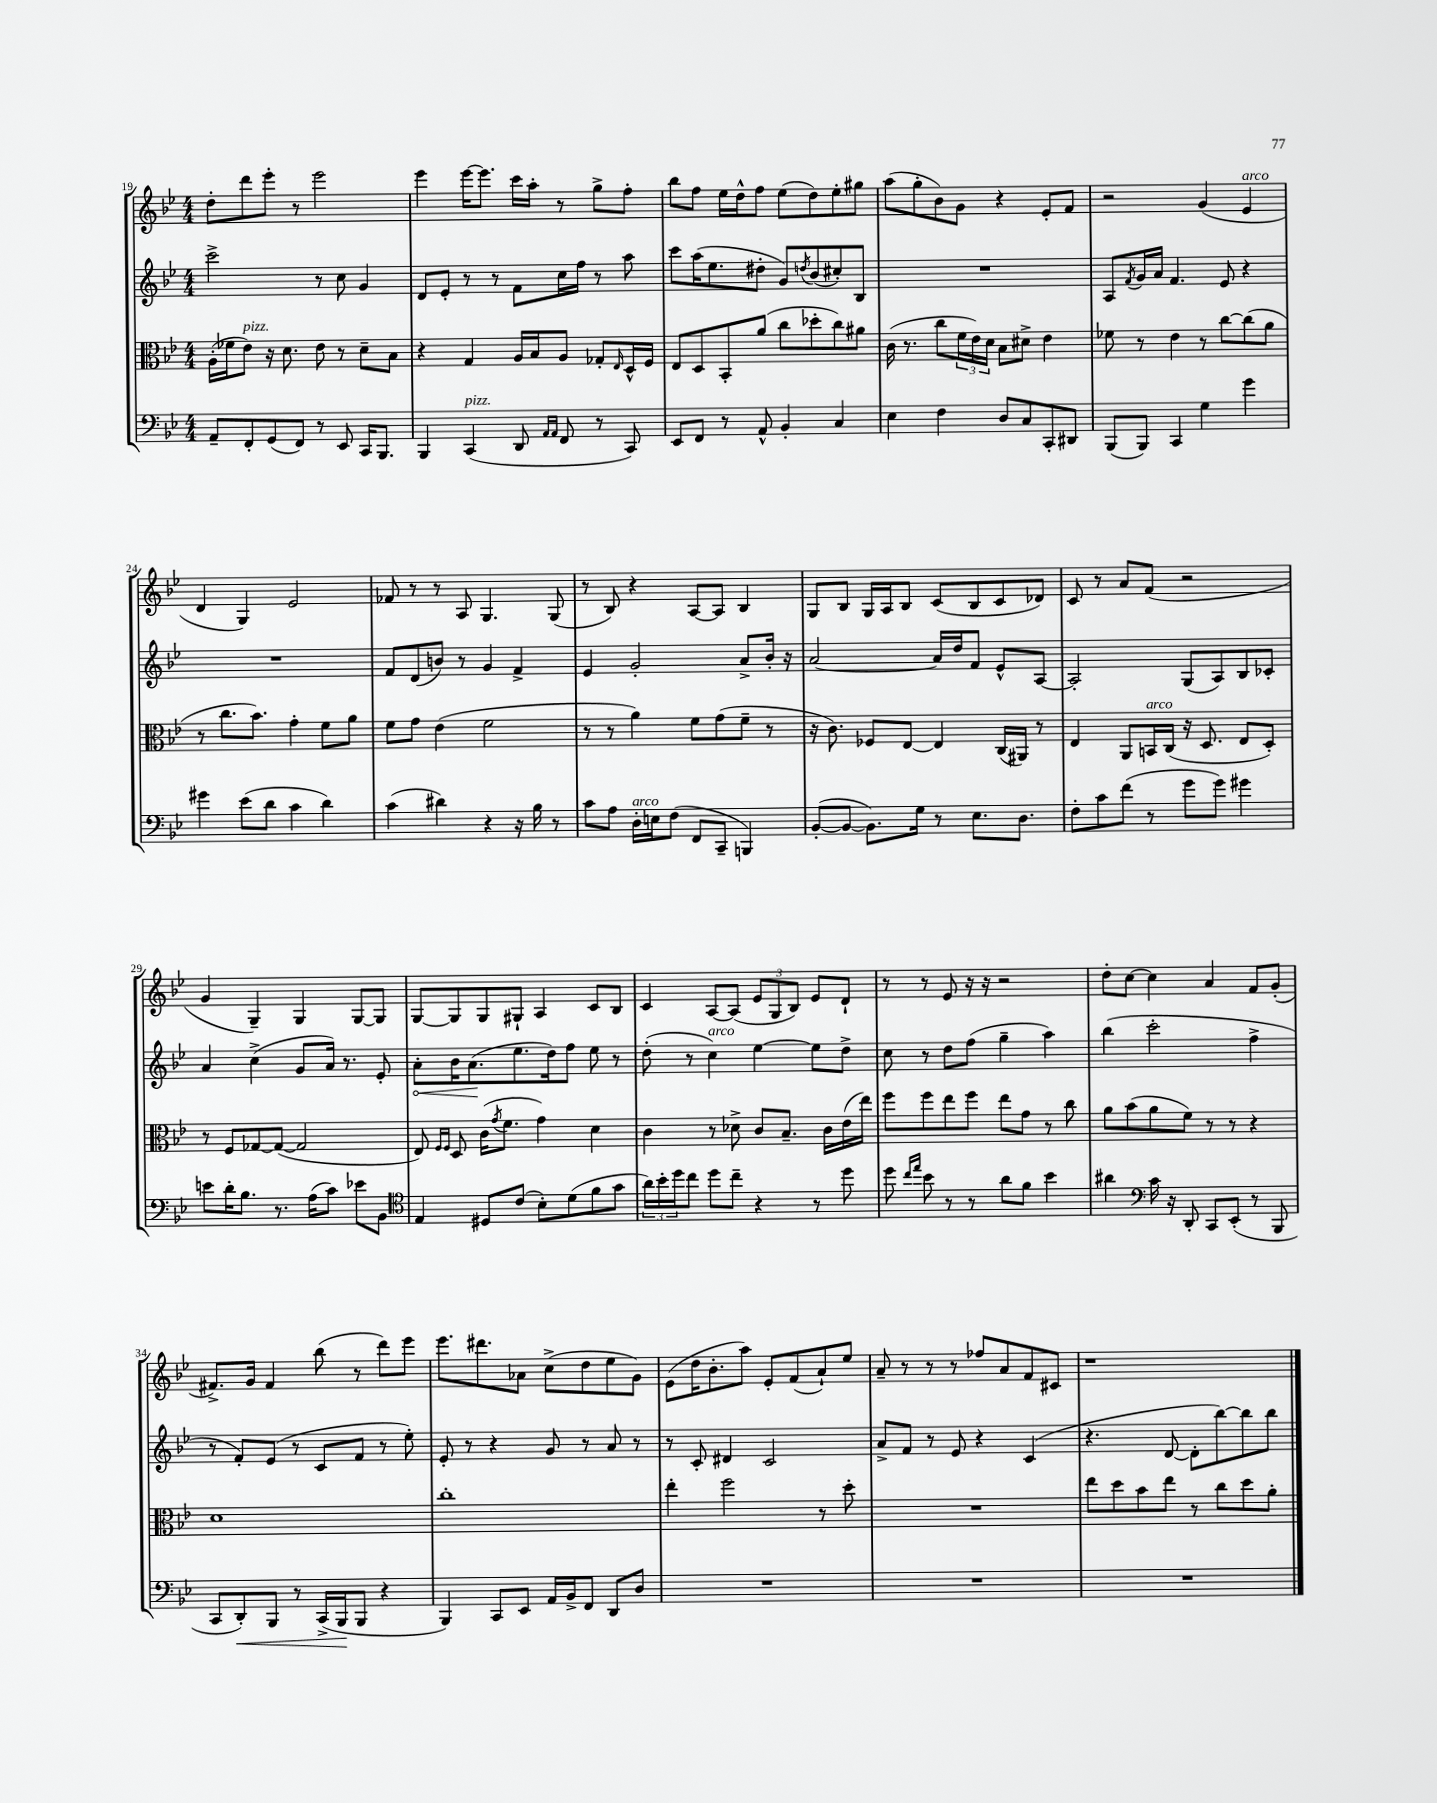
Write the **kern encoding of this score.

**kern	**kern	**kern	**kern
*staff4	*staff3	*staff2	*staff1
*clefF4	*clefC3	*clefG2	*clefG2
*k[b-e-]	*k[b-e-]	*k[b-e-]	*k[b-e-]
*M4/4	*M4/4	*M4/4	*M4/4
8AA~	(16A'	2ccc^	8dd'
.	16f-	.	.
8FF'	8e-)	.	8ddd
(8GG	16r	.	8eee-'
.	8.d	.	.
8FF)	.	.	8r
8r	8e-	8r	2eee-
8EE-	8r	8cc	.
16CC	8d~	4g	.
8.BBB-	.	.	.
.	8B-	.	.
=	=	=	=
4BBB-	4r	8d	4eee-
.	.	8e-'	.
(4CC	4G	8r	[16eee-
.	.	.	8.eee-]
.	.	8r	.
8DD	16A	8f	16ccc
.	16B-	.	16aa'
16qqAA	.	.	.
16qqAA	.	.	.
8FF	8A	16cc	8r
.	.	16ff	.
8r	8G-'	8r	8gg^
.	16qqE-	.	.
8CC)	16D^^	8aa	8ff'
.	16F	.	.
=	=	=	=
8EE-	8E-	8ccc	8bb-
8FF	8D	(16aa	8ff
.	.	8.ee-	.
8r	8BB-'	.	16ee-
.	.	.	16dd^^
8AA^^	(8a	8dd#'	8ff
4BB-'	8cc	8g)	(8ee-
.	.	8qdd	.
.	8dd-'	(8b-	8dd)
4C	8cc)	8cc#')	8ee-'
.	8a#	8B-	8gg#
=	=	=	=
4E-	(16c	1r	(8aa
.	8.r	.	.
.	.	.	8gg'
4F	8cc	.	8b-)
.	24f	.	8g
.	24e-)	.	.
.	24d	.	.
8D	8B-	.	4r
8C	8d#^	.	.
8CC'	4e-	.	8e-'
8DD#	.	.	8f
=	=	=	=
(8BBB-	8f-	8A	2r
.	.	8qf	.
8BBB-)	8r	16g	.
.	.	16a	.
4CC	4e-	4.f	.
4G	8r	.	(4g
.	[8cc	8e-	.
4g	(8cc]	4r	4e-
.	8a	.	.
=	=	=	=
4g#	8r	1r	4d
.	8.cc	.	.
(8e-	.	.	4G)
.	8.b-)	.	.
8d	.	.	.
4c	4g'	.	2e-
4d)	8f	.	.
.	8a	.	.
=	=	=	=
(4c	8f	8f	8f-
.	8g	(8d	8r
4d#)	(4e-	8b)	8r
.	.	8r	8A
4r	2f	4g	4.G
16r	.	4f^	.
16B-	.	.	.
8r	.	.	(8G
=	=	=	=
8c	8r	4e-	8r
8A	8r	.	8B-)
16D'	4a)	2g'	4r
16E	.	.	.
(8F	.	.	.
8FF	8f	.	[8A
8CC~	(8g	.	8A]
4BBB)	8f~	8a^	4B-
.	8r	16b-'	.
.	.	16r	.
=	=	=	=
([8BB-'	16r	[2a	8G
.	8.c)	.	.
8BB-_	.	.	8B-
8.BB-])	8F-	.	16G
.	.	.	16A
.	[8E-	.	8B-
16G	.	.	.
8r	4E-]	16a]	(8c
.	.	16dd	.
8.E-	.	8f	8B-
.	(16C	8e-^^	8c
8.D	16AA#)	.	.
.	8r	[8A	8d-)
=	=	=	=
8F'	4E-	2A']	8c
8c	.	.	8r
(8f	8AA	.	8a
8r	16BB	.	(8f
.	(16C	.	.
8g	16r	(8G	2r
.	8.D	.	.
8g)	.	8A)	.
4g#	8E-	8B-	.
.	8D')	8c-'	.
=	=	=	=
8e	8r	4a	4g
16d'	8F	.	.
8.B-	.	.	.
.	[8G-	(4cc^	4G~)
8.r	(8G-_	.	.
.	2G-]	8g	4G
(16A	.	.	.
8c)	.	16a)	.
.	.	8.r	.
8e-	.	.	[8G
8BB-	.	8e-'	8G]
=	=	=	=
*clefC4	*	*	*
4E-	8E-)	8a'	[8G
.	16qqF	.	.
.	16qqF	.	.
.	8D	16b-	8G]
.	.	(8.a	.
8D#	(16c	.	8G
.	8qg	.	.
.	8.f	.	.
(8c	.	8.ee-	8G#`
8B-')	4g)	.	4A
.	.	16dd)	.
(8d	.	8ff	.
8f	4d	8ee-	8c
8g	.	8r	8B-
=	=	=	=
24a)	4c	(8dd'	4c
24b-'	.	.	.
24dd	.	.	.
8cc	.	8r	.
8dd	8r	4cc)	[8A
8cc~	8d-^	.	(8A]
4r	8c	[4ee-	12e-
.	.	.	12G
.	8.B-~	.	.
.	.	.	12B-)
8r	.	8ee-]	8e-
.	16c	.	.
8dd	(16e-	8dd^	8d`
.	16ee-)	.	.
=	=	=	=
8dd	8ff	8cc	8r
16qqcc	.	.	.
16qqee-	.	.	.
8b-	8ff	8r	8r
8r	8ee-	8dd	8e-
8r	8ff	(8ff	16r
.	.	.	16r
8a	8ee-	4gg~	2r
8f	8g	.	.
4b-	8r	4aa)	.
.	8cc	.	.
=	=	=	=
4a#	8a	(4bb-	8dd'
.	(8b-	.	[8cc
*clefF4	*	*	*
16c	8a	2ccc'	4cc]
16r	.	.	.
8DD'	8f)	.	.
8CC	8r	.	4a
(8EE-'	8r	.	.
8r	4r	4ff^	8f
8BBB-	.	.	(8g'
=	=	=	=
8CC	1d	8r	8.f#^)
8DD')	.	8f')	.
.	.	.	16g
8BBB-	.	(8e-	4f#
8r	.	8r	.
(16CC^	.	8c	(8bb-
16BBB-	.	.	.
8BBB-	.	8f	8r
4r	.	8r	8ddd)
.	.	8ee-')	8eee-
=	=	=	=
4BBB-)	1cc'	8e-'	8.eee-
.	.	8r	.
.	.	.	8.ddd#
8CC	.	4r	.
8EE-	.	.	8a-
16AA	.	8g	(8cc^
16BB-^	.	.	.
8FF	.	8r	8dd
8DD	.	8a	8ee-
8D	.	8r	8g)
=	=	=	=
1r	4ee-'	8r	(8e-
.	.	8c'	16dd
.	.	.	8.b-'
.	2ff	4d#	.
.	.	.	8aa)
.	.	2c	8e-'
.	.	.	(8f
.	8r	.	8a`)
.	8dd'	.	8ee-
=	=	=	=
1r	1r	8a^	8a~
.	.	8f	8r
.	.	8r	8r
.	.	8e-	8r
.	.	4r	8ff-
.	.	.	8a
.	.	(4c	8f
.	.	.	8c#
=	=	=	=
1r	8ee-	4.r	1r
.	8dd	.	.
.	8b-	.	.
.	8ee-	[8d	.
.	8r	8d']	.
.	8cc	[8bb-)	.
.	8dd	8bb-]	.
.	8a'	8bb-	.
==	==	==	==
*-	*-	*-	*-
